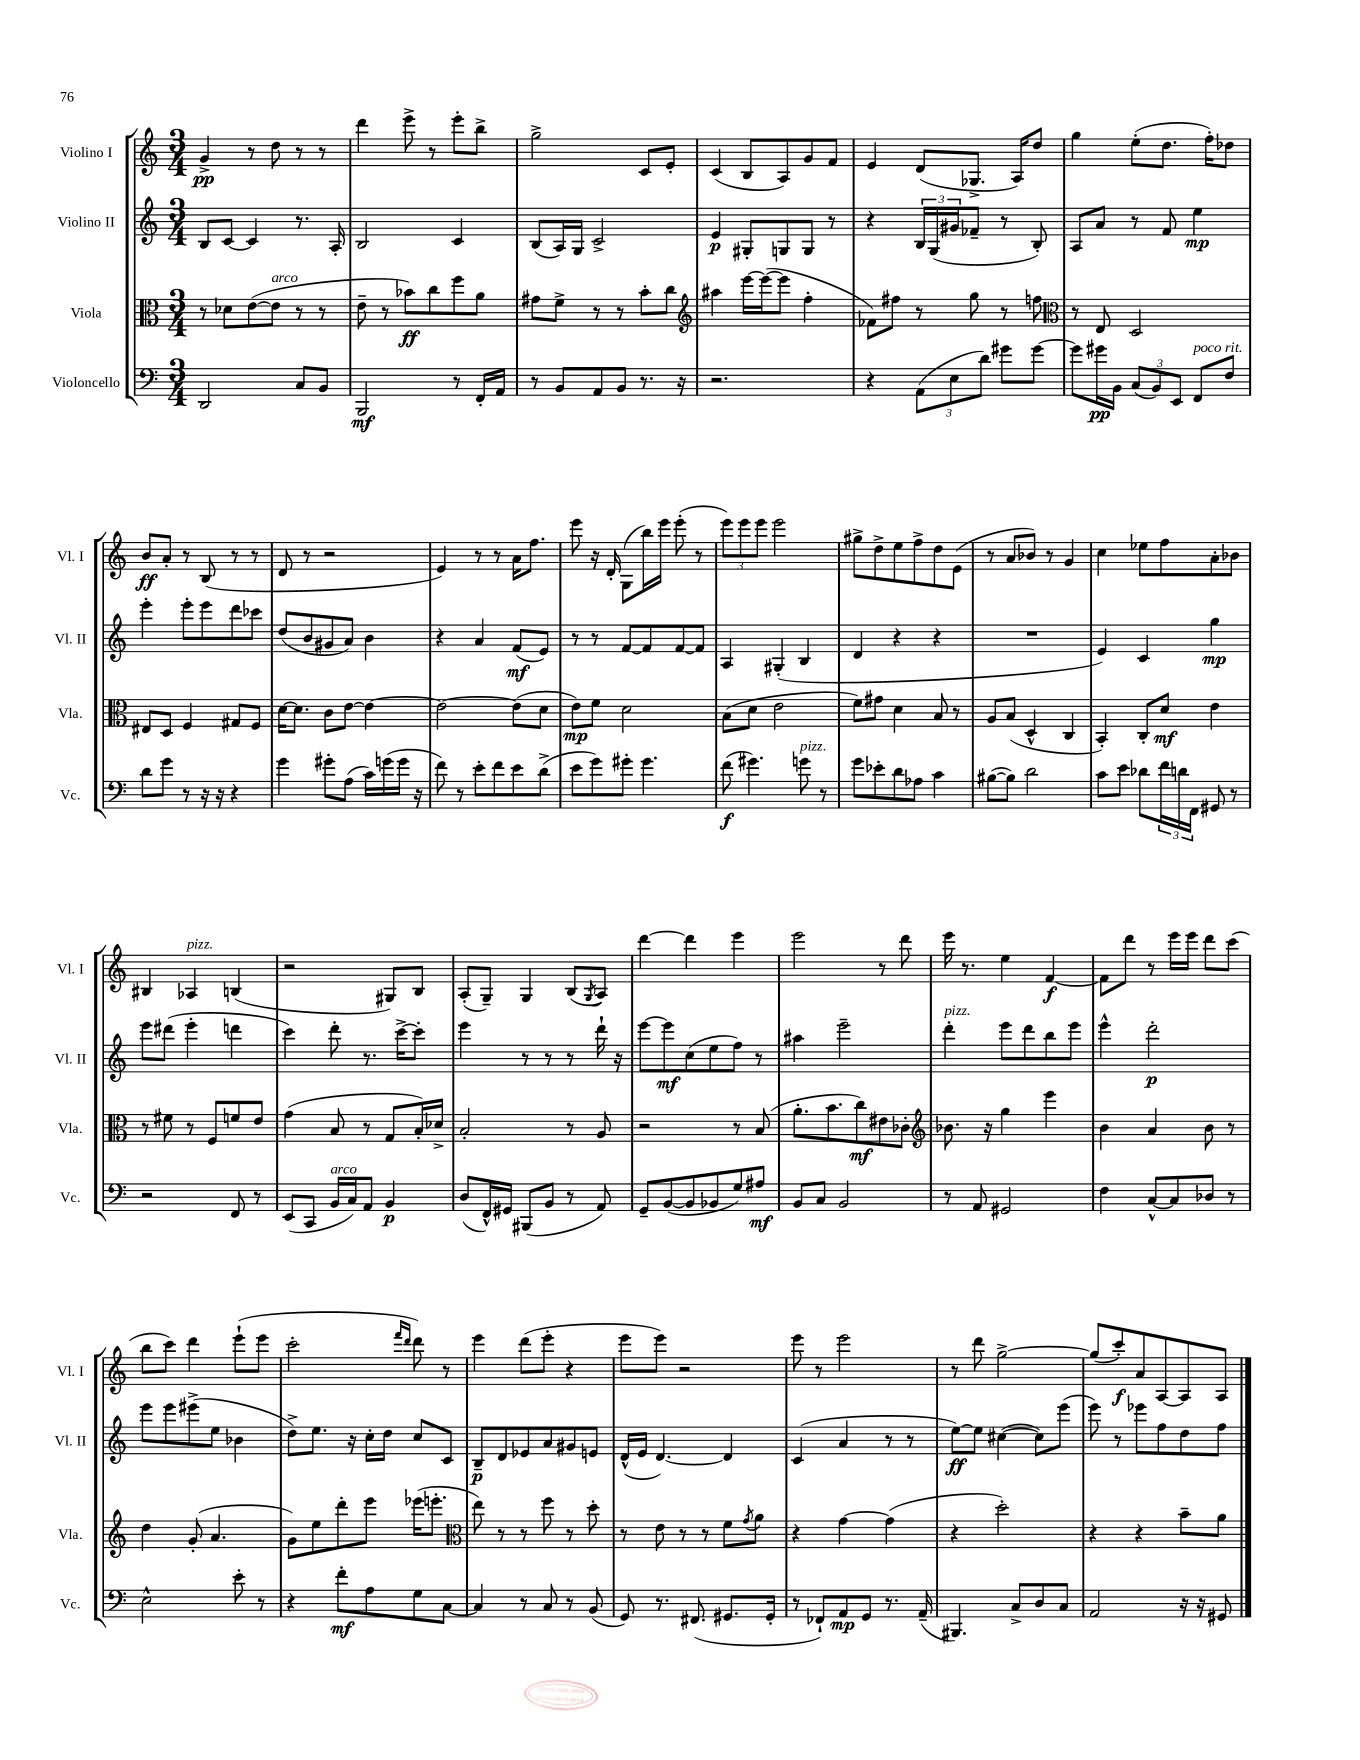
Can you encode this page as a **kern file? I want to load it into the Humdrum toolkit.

**kern	**kern	**kern	**kern
*staff4	*staff3	*staff2	*staff1
*clefF4	*clefC3	*clefG2	*clefG2
*k[]	*k[]	*k[]	*k[]
*M3/4	*M3/4	*M3/4	*M3/4
2DD	8r	8B	4g^
.	8d-	[8c	.
.	([8e	4c]	8r
.	8e]	.	8dd
8C	8r	8.r	8r
8BB	8r	.	8r
.	.	16A'	.
=	=	=	=
2BBB	8e~	2B	4ddd
.	8r	.	.
.	8b-)	.	8eee^
.	8cc	.	8r
8r	8ff	4c	8eee'
16FF'	8a	.	8bb^
16AA	.	.	.
=	=	=	=
8r	8g#	(8B	2gg^
8BB	8f^	16A)	.
.	.	16G	.
8AA	8r	2c^	.
8BB	8r	.	.
8.r	8b'	.	8c
.	8cc	.	8e'
16r	.	.	.
=	=	=	=
*	*clefG2	*	*
2.r	4aa#	4e	(4c
.	[16eee	8G#'	8B
.	(16eee_	.	.
.	8eee]	8G	8A)
.	4ff'	8G	8g
.	.	8r	8f
=	=	=	=
4r	8f-)	4r	4e
.	8ff#	.	.
(12AA	8r	24B	(8d
.	.	(24G	.
12E	.	24g#	.
.	8gg	8f-~	8.G-^
12d)	.	.	.
8g#	8r	8r	.
.	.	.	16A)
[8g#	8ff	8B')	8dd
=	=	=	=
*	*clefC3	*	*
8g#]	8r	8A	4gg
16g#	8E	8a	.
16BB	.	.	.
(12C	2D	8r	(8ee'
12BB)	.	.	.
.	.	8f	8.dd
12EE	.	.	.
8FF	.	4ee	.
.	.	.	16ff')
8F	.	.	8dd-
=	=	=	=
8d	8E#	4eee'	8b
8g	8D	.	8a'
8r	4F	8eee'	8r
16r	.	8eee	(8B
16r	.	.	.
4r	8G#	8ddd	8r
.	8F	8ccc-	8r
=	=	=	=
4g	[16d	(8dd	8d
.	8.d]	.	.
.	.	8b	8r
8g#'	8c	8g#	2r
(8A	[8e	8a)	.
16c)	4e_	4b	.
(16g	.	.	.
16g	.	.	.
16r	.	.	.
=	=	=	=
8f)	2e_	4r	4e)
8r	.	.	.
8e'	.	4a	8r
8f	.	.	8r
8e	(8e]	(8f	16a
.	.	.	8.ff
(8d^	8d	8e)	.
=	=	=	=
8e	8e)	8r	8eee
8g)	8f	8r	16r
.	.	.	16d'
8g#'	2d	[8f	(8G
4.g#	.	8f]	16bb)
.	.	.	16eee
.	.	[8f	(8eee'
.	.	8f]	8r
=	=	=	=
(8f	(8B	4A	12eee)
.	.	.	12eee
4.g#)	8d	.	.
.	.	.	12eee
.	2e	(4G#'	2eee
8g	.	4B	.
8r	.	.	.
=	=	=	=
8g	8f)	4d	8gg#^
8e-'	8g#	.	8dd^
8d	4d	4r	8ee
8A-	.	.	8ff^
4c	8B	4r	8dd
.	8r	.	(8e
=	=	=	=
([8B#	8A	2.r	8r
8B#])	(8B	.	8a
2d	4D^^	.	8b-)
.	.	.	8r
.	4C	.	4g
=	=	=	=
8c	4BB')	4e)	4cc
8e	.	.	.
8d-	8C'	4c	8ee-
24f	8d	.	8ff
24d	.	.	.
24FF	.	.	.
8GG#	4e	4gg	8a'
8r	.	.	8b-
=	=	=	=
2r	8r	8eee	4B#
.	8f#	(8ddd#	.
.	8r	4eee'	4A-
.	8F	.	.
8FF	8f	4ddd	(4B
8r	8e	.	.
=	=	=	=
(8EE	(4g	4ccc)	2r
8CC	.	.	.
16BB	8B	8ddd'	.
16C)	.	.	.
8AA	8r	8.r	.
4BB	8G	.	8G#)
.	.	[16ccc^	.
.	16B')	8ccc']	8B
.	16d-^	.	.
=	=	=	=
(8D	2B'	4eee	(8A'
16FF^^)	.	.	8G~)
16GG#	.	.	.
(8BBB#	.	8r	4G
8BB	.	8r	.
8r	8r	8r	(8B
.	.	.	8qG
8AA)	8A	16ddd`	8A)
.	.	16r	.
=	=	=	=
8GG~	2r	[8eee	[4ddd
([8BB	.	8eee]	.
8BB]	.	(8cc	4ddd]
8BB-	.	8ee	.
8G)	8r	8ff)	4eee
8A#	(8B	8r	.
=	=	=	=
8BB	8.a'	4aa#	2eee
8C	.	.	.
.	8.b	.	.
2BB	.	2eee~	.
.	8cc)	.	.
.	8e#	.	8r
.	8c-'	.	8ddd
=	=	=	=
*	*clefG2	*	*
8r	8.b-	4ddd'	16eee
.	.	.	8.r
8AA	.	.	.
.	16r	.	.
2GG#	4gg	8eee	4ee
.	.	8ddd	.
.	4eee	8bb	[4f
.	.	8eee	.
=	=	=	=
4F	4b	4eee^^	8f]
.	.	.	8ddd
[8C^^	4a	2ddd'	8r
8C]	.	.	16eee
.	.	.	16eee
8D-	8b	.	8ddd
8r	8r	.	(8ccc
=	=	=	=
2E^^	4dd	8eee	8bb
.	.	8eee	8ccc)
.	(8g'	(8eee#^	4ddd
.	4.a	8ee	.
8e'	.	4b-	(8eee`
8r	.	.	8eee
=	=	=	=
4r	8g)	8dd^)	2ccc'
.	8ee	8.ee	.
8f'	8ddd'	.	.
.	.	16r	.
8A	8eee	16cc'	.
.	.	16dd	.
.	.	.	16qqfff
.	.	.	16qqddd
8G	(16eee-	8cc	8ddd)
.	8.eee'	.	.
[8C	.	8c	8r
=	=	=	=
*	*clefC3	*	*
4C]	8ee)	8B~	4eee
.	8r	8d	.
8r	8r	8e-	(8ddd
8C	8ff	8a	8eee'
8r	8r	8g#	4r
(8BB	8dd'	8e	.
=	=	=	=
8GG)	8r	(16d^^	8eee
.	.	16e	.
8.r	8e	[4.d)	8eee)
.	8r	.	2r
(8.FF#	.	.	.
.	8r	.	.
8.GG#	8f	4d]	.
.	8qg	.	.
.	8a	.	.
16GG#'	.	.	.
=	=	=	=
8r	4r	(4c	8eee
8FF-`)	.	.	8r
8AA	[4g	4a	2eee
8GG	.	.	.
8.r	(4g]	8r	.
.	.	8r	.
(16AA~	.	.	.
=	=	=	=
4.BBB#)	4r	[8ee)	8r
.	.	8ee]	8ddd
.	2dd')	([4cc#	[2gg^
8C^	.	.	.
8D	.	8cc#])	.
8C	.	(8eee	.
=	=	=	=
2AA	4r	8eee)	(8gg]
.	.	8r	8ccc')
.	4r	8eee-	8a
.	.	8ff	[8A
16r	8b~	8dd	8A]
16r	.	.	.
8GG#	8a	8ff	8A
==	==	==	==
*-	*-	*-	*-
